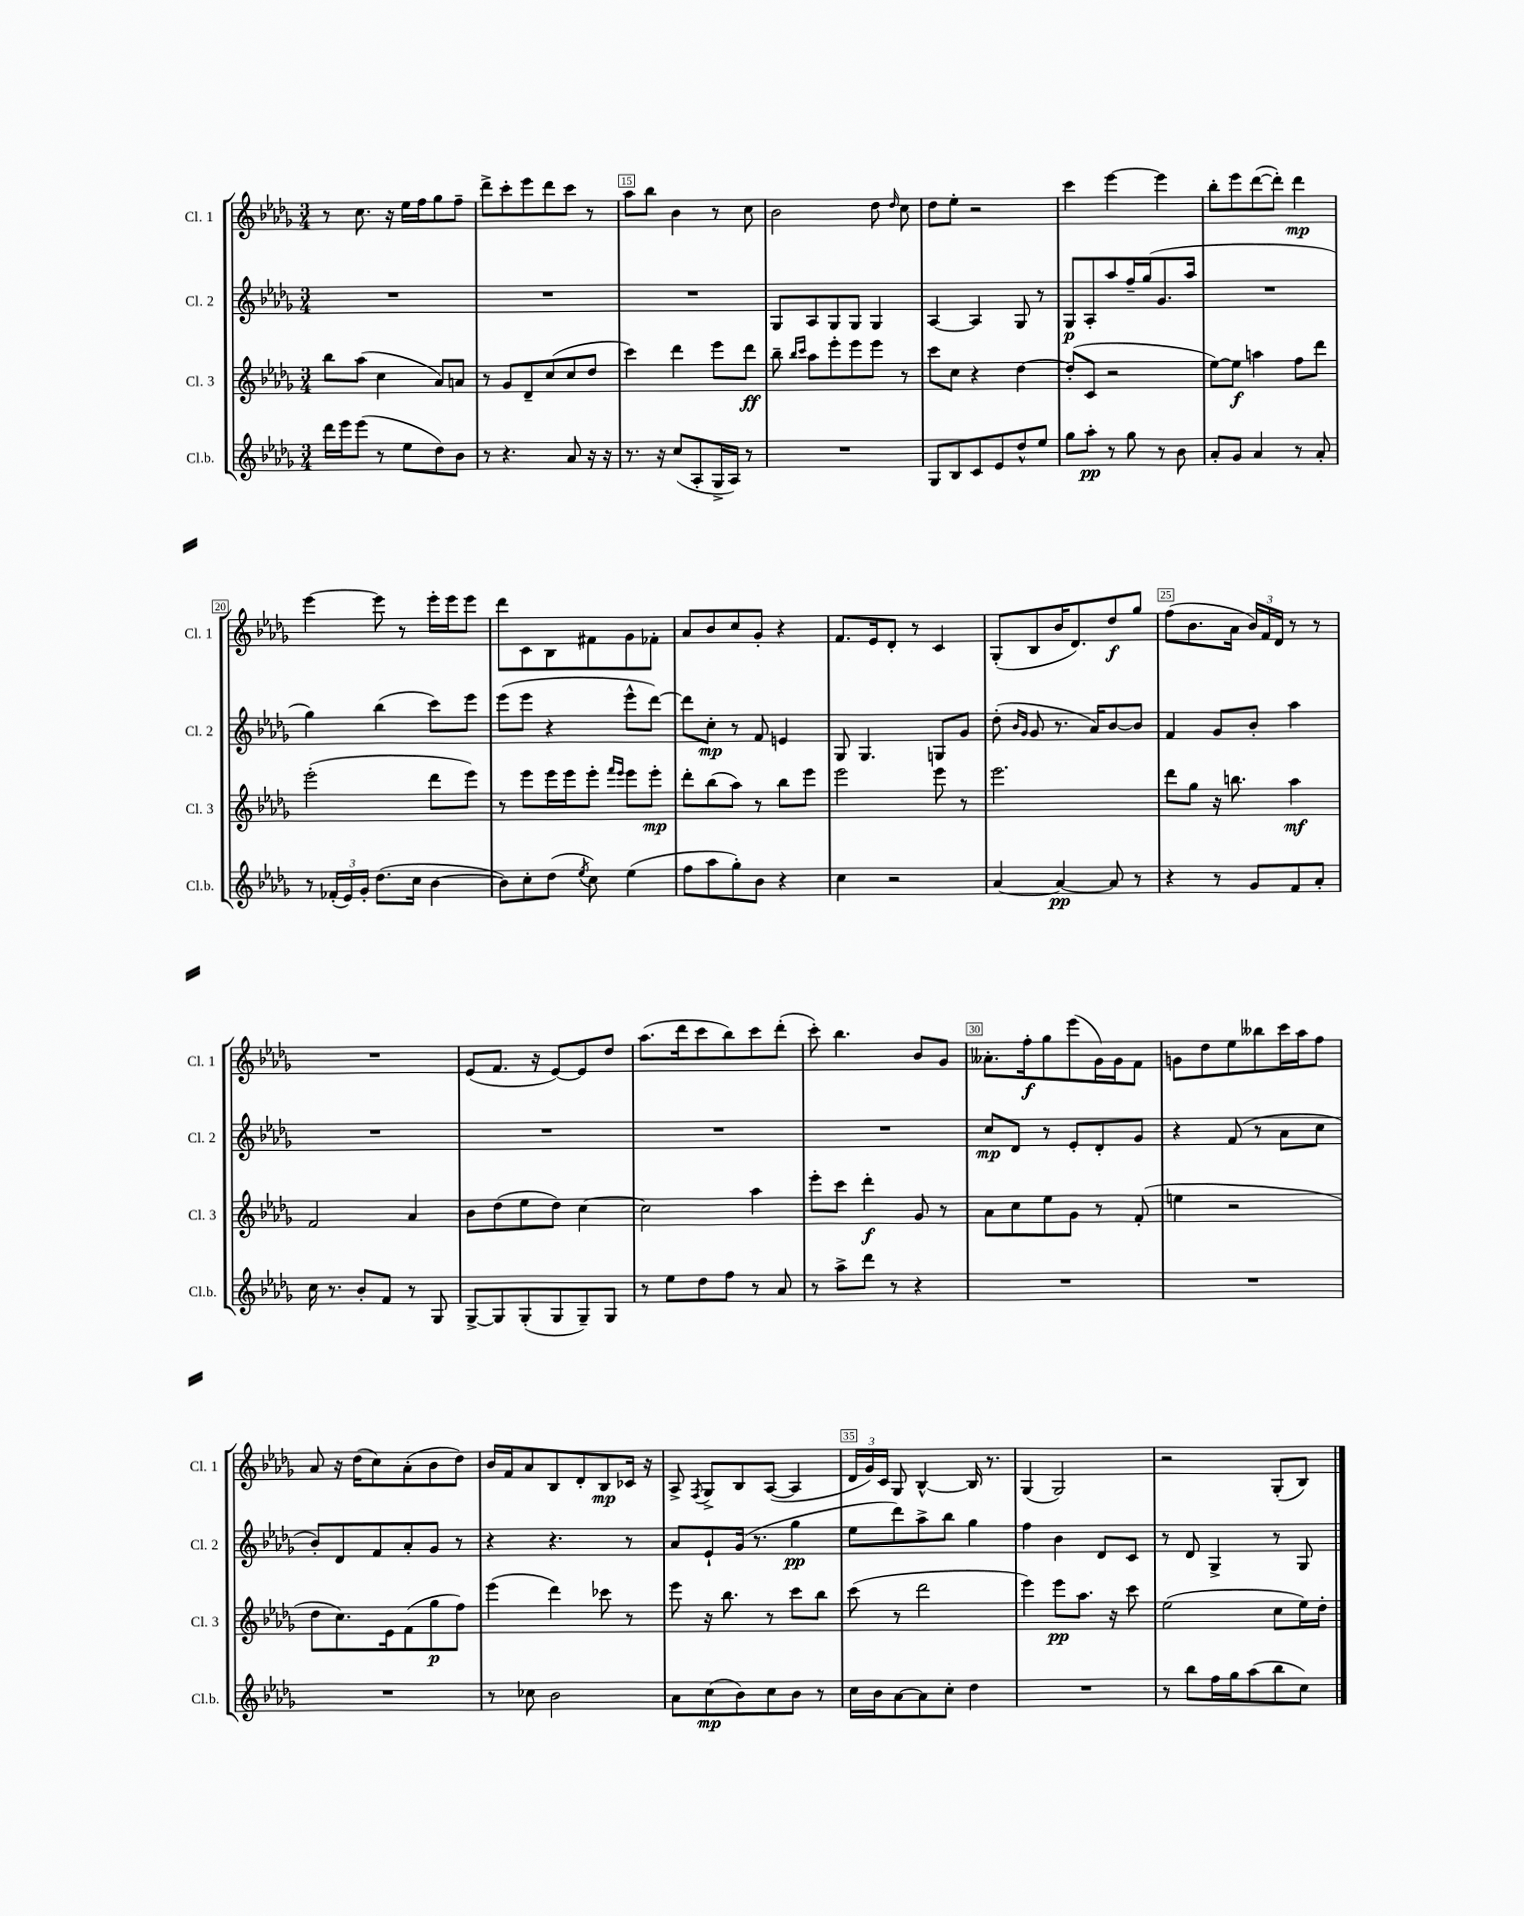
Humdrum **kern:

**kern	**kern	**kern	**kern
*staff4	*staff3	*staff2	*staff1
*clefG2	*clefG2	*clefG2	*clefG2
*k[b-e-a-d-g-]	*k[b-e-a-d-g-]	*k[b-e-a-d-g-]	*k[b-e-a-d-g-]
*M3/4	*M3/4	*M3/4	*M3/4
16ddd-	8bb-	2.r	8r
16eee-	.	.	.
(8eee-	(8aa-	.	8.cc
8r	4cc	.	.
.	.	.	16r
8ee-	.	.	16ee-
.	.	.	16ff
8dd-)	8a-)	.	8gg-
8b-	8a	.	8ff~
=	=	=	=
8r	8r	2.r	8ddd-^
4.r	8g-	.	8ccc'
.	8d-~	.	8eee-
.	(8cc	.	8ddd-
8a-	8cc	.	8ccc
16r	8dd-	.	8r
16r	.	.	.
=	=	=	=
8.r	4ccc)	2.r	8aa-
.	.	.	8bb-
16r	.	.	.
(8cc	4ddd-	.	4b-
8A-'	.	.	.
16G-^	8eee-	.	8r
16A-)	.	.	.
8r	8ddd-	.	8cc
=	=	=	=
2.r	8bb-~	8G-	2b-
.	16qqbb-	.	.
.	16qqccc	.	.
.	8aa-	8A-	.
.	8eee-'	8G-	.
.	8eee-	8G-	.
.	8eee-	4G-	8dd-
.	.	.	16qqdd-
.	8r	.	8cc
=	=	=	=
8G-	8ccc	[4A-	8dd-
8B-	8cc	.	8ee-'
8c	4r	4A-]	2r
8e-	.	.	.
8dd-^^	[4dd-	8G-	.
8ee-	.	8r	.
=	=	=	=
8gg-	(8dd-']	8G-	4ccc
8aa-'	8c	8A-'	.
8r	2r	8aa-	[4eee-
8gg-	.	16ff~	.
.	.	(16gg-	.
8r	.	8.g-	4eee-]
8b-	.	.	.
.	.	16aa-	.
=	=	=	=
8a-'	[8ee-)	2.r	8bb-'
8g-	8ee-]	.	8eee-
4a-	4aa	.	([8ddd-
.	.	.	8ddd-'])
8r	8ff	.	4ddd-
8a-'	8ddd-	.	.
=	=	=	=
8r	(2eee-'	4gg-)	[4eee-
(24f-'	.	.	.
24e-)	.	.	.
24g-'	.	.	.
(8.dd-	.	(4bb-	8eee-]
.	.	.	8r
16cc	.	.	.
[4b-	8ddd-	8ccc)	16eee-'
.	.	.	16eee-
.	8eee-)	8eee-	8eee-
=	=	=	=
8b-])	8r	(8eee-	8ddd-
8cc'	8eee-	8eee-	8c
(8dd-	16eee-	4r	8B-
.	16eee-	.	.
8qee-	.	.	.
8cc)	8eee-'	.	8f#
.	16qqfff	.	.
.	16qqeee-	.	.
(4ee-	8eee-	8eee-^^	8g-
.	8eee-'	[8ddd-)	8f-'
=	=	=	=
8ff	8ddd-'	8ddd-]	8a-
8aa-	(8bb-	8cc'	8b-
8gg-')	8aa-)	8r	8cc
8b-	8r	8f	8g-'
4r	8bb-	4e	4r
.	8eee-	.	.
=	=	=	=
4cc	2eee-	8G-	8.f
.	.	4.G-	.
.	.	.	16e-
2r	.	.	8d-'
.	.	.	8r
.	8eee-	8G	4c
.	8r	8g-	.
=	=	=	=
[4a-	2.eee-	(8dd-'	(8G-'
.	.	16qqb-	.
.	.	16qqg-	.
.	.	8g-	8B-
4a-_	.	8.r	16b-
.	.	.	8.d-)
.	.	16a-)	.
8a-]	.	[8b-	8dd-
8r	.	8b-]	8gg-
=	=	=	=
4r	8ddd-	4f	(8ff
.	8gg-	.	8.b-
8r	16r	8g-	.
.	8.bb	.	16a-
8g-	.	8b-'	24b-)
.	.	.	24f
.	.	.	24d-
8f	4aa-	4aa-	8r
8a-'	.	.	8r
=	=	=	=
16cc	2f	2.r	2.r
8.r	.	.	.
8b-'	.	.	.
8f	.	.	.
8r	4a-	.	.
8G-	.	.	.
=	=	=	=
[8G-^	8b-	2.r	(8e-
8G-]	(8dd-	.	8.f
(8G-'	8ee-	.	.
.	.	.	16r
8G-	8dd-)	.	[8e-)
8G-~)	[4cc	.	8e-]
8G-	.	.	8dd-
=	=	=	=
8r	2cc]	2.r	(8.aa-
8ee-	.	.	.
.	.	.	16ddd-
8dd-	.	.	8ccc
8ff	.	.	8bb-)
8r	4aa-	.	8ccc
8a-	.	.	(8ddd-'
=	=	=	=
8r	8eee-'	2.r	8ccc')
8aa-^	8ccc	.	4.bb-
8ddd-	4ddd-'	.	.
8r	.	.	.
4r	8g-	.	8b-
.	8r	.	8g-
=	=	=	=
2.r	8a-	8cc	8.a--'
.	8cc	8d-	.
.	.	.	16ff'
.	8ee-	8r	8gg-
.	8g-	8e-'	(8eee-
.	8r	8d-'	16g-)
.	.	.	16g-
.	(8f'	8g-	8f
=	=	=	=
2.r	4ee	4r	8g
.	.	.	8dd-
.	2r	(8f	8ee-
.	.	8r	8bb--
.	.	8a-	16ccc
.	.	.	16aa-
.	.	8cc	8ff
=	=	=	=
2.r	8dd-	8b-')	8a-
.	8.cc)	8d-	16r
.	.	.	(16dd-
.	.	8f	8cc)
.	16e-	.	.
.	(8f	8a-'	(8a-'
.	8gg-	8g-	8b-
.	8ff)	8r	8dd-)
=	=	=	=
8r	(4eee-	4r	16b-
.	.	.	16f
8cc-	.	.	8a-
2b-	4ddd-)	4.r	8B-
.	.	.	8d-'
.	8ccc-	.	8B-
.	8r	8r	16c-
.	.	.	16r
=	=	=	=
8a-	8eee-	8a-	8A-^
.	.	.	8qF
(8cc	16r	8e-`	8G-^
.	8.bb-	.	.
8b-)	.	(16g-	8B-
.	.	8.r	.
8cc	8r	.	([8A-
8b-	8ccc	4gg-	4A-]
8r	8bb-	.	.
=	=	=	=
16cc	(8ccc	8ee-	24d-
.	.	.	24g-)
16b-	.	.	.
.	.	.	24c
[8a-	8r	8ddd-)	8G-
8a-]	2ddd-	8aa-^	[4B-^^
8cc'	.	8bb-	.
4dd-	.	4gg-	16B-]
.	.	.	8.r
=	=	=	=
2.r	4eee-)	4ff	(4G-
.	8eee-	4b-	2G-)
.	8.aa-	.	.
.	.	8d-	.
.	16r	.	.
.	8ccc	8c	.
=	=	=	=
8r	(2ee-	8r	2r
8bb-	.	8d-	.
16ff	.	4G-^	.
16gg-	.	.	.
(8aa-	.	.	.
8bb-	8cc	8r	(8G-'
8cc)	16ee-)	8G-	8B-)
.	16dd-'	.	.
==	==	==	==
*-	*-	*-	*-
